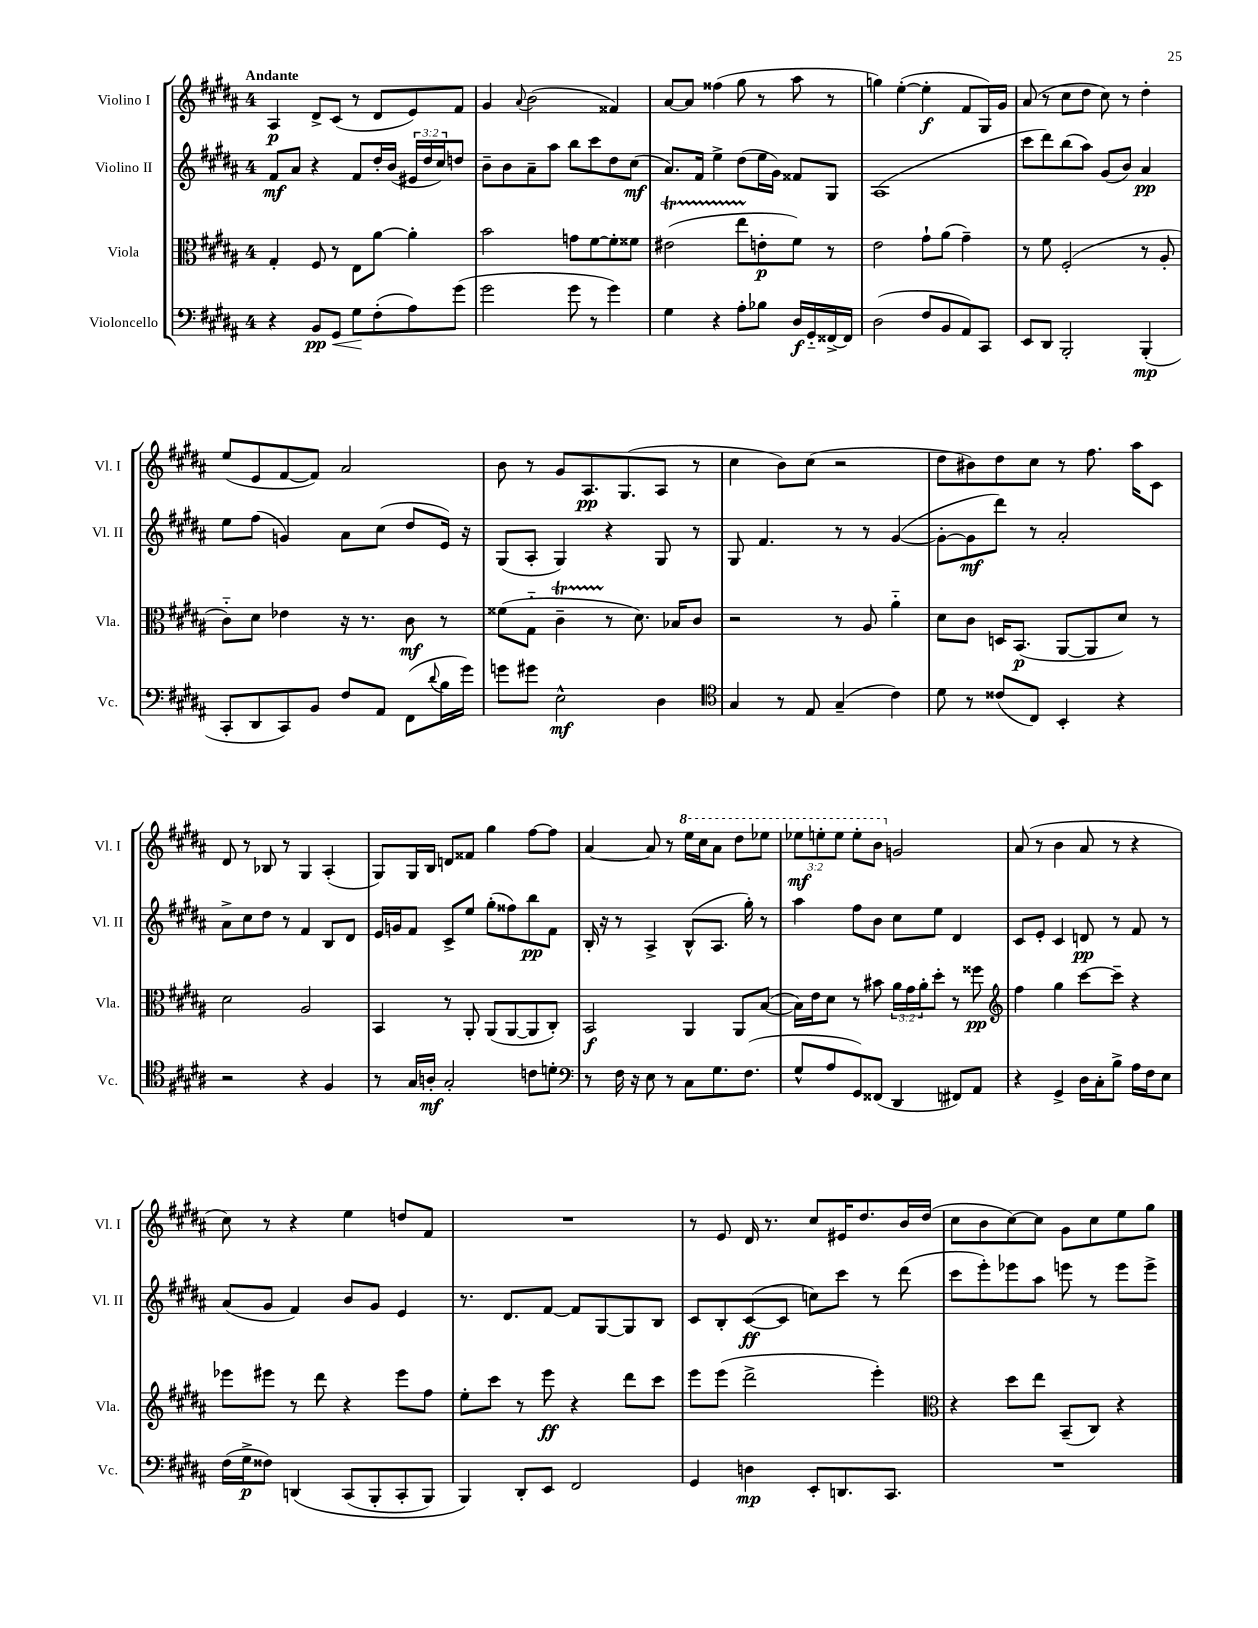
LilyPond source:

<<
\new StaffGroup <<
\new Staff = "s0" \with { instrumentName = "Violino I" shortInstrumentName = "Vl. I" } {
    \clef treble \key b \major \once \override Staff.TimeSignature.style = #'single-digit \time 4/4 \override Staff.TupletNumber.text = #tuplet-number::calc-fraction-text \tempo "Andante"
    ais4\p dis'8-> cis'8( r8 dis'8 e'8) fis'8 |
    gis'4 \appoggiatura { ais'8 } b'2( fisis'4) |
    ais'8~ ais'8 fisis''4( gis''8 r8 ais''8 r8 |
    g''4) e''4~-.( e''4-.\f fis'8 gis16) gis'16 |
    ais'8( r8 cis''8 dis''8 cis''8) r8 dis''4-. |
    e''8( e'8 fis'8~ fis'8) ais'2 |
    b'8 r8 gis'8 ais8.\pp gis8.( ais8 r8 |
    cis''4 b'8) cis''8( r2 |
    dis''8 bis'8) dis''8 cis''8 r8 fis''8. ais''16 cis'8 |
    dis'8 r8 bes8 r8 gis4 ais4-.( |
    gis8) gis16 b16 d'8 fisis'8 gis''4 fis''8~ fis''8 |
    ais'4~ ais'8 r8 \ottava #1 e'''16 cis'''16 ais''8 dis'''8 ees'''8 |
    \tuplet 3/2 { ees'''8\mf e'''8-. e'''8 } e'''8-. b''8 \ottava #0 g'2 |
    ais'8( r8 b'4 ais'8 r8 r4 |
    cis''8) r8 r4 e''4 d''8 fis'8 |
    R1 |
    r8 e'8 dis'16 r8. cis''8 eis'16 dis''8. b'16 dis''16( |
    cis''8 b'8 cis''8~) cis''8 gis'8 cis''8 e''8 gis''8 \bar "|." |
}
\new Staff = "s1" \with { instrumentName = "Violino II" shortInstrumentName = "Vl. II" } {
    \clef treble \key b \major \once \override Staff.TimeSignature.style = #'single-digit \time 4/4 \override Staff.TupletNumber.text = #tuplet-number::calc-fraction-text
    fis'8\mf ais'8 r4 fis'8 dis''16-. b'16( \tuplet 3/2 { eis'16 dis''16 cis''16) } d''8 |
    b'8-- b'8 ais'8-- ais''8 b''8 cis'''8 dis''8 cis''8\mf( |
    ais'8.) fis'16 e''4-> dis''8( e''16 gis'16) fisis'8 gis8 |
    ais1( |
    cis'''8 dis'''8) b''8( ais''8) gis'8( b'8) ais'4\pp |
    e''8 fis''8( g'4) ais'8 cis''8( dis''8 e'16) r16 |
    gis8( ais8-. gis4) r4 gis8 r8 |
    gis8 fis'4. r8 r8 gis'4~( |
    gis'8~-. gis'8\mf dis'''8) r8 ais'2-. |
    ais'8-> cis''8 dis''8 r8 fis'4 b8 dis'8 |
    e'16 g'16 fis'8 cis'8-> e''8 gis''8-.( fisis''8) b''8\pp fis'8 |
    b16-. r16 r8 ais4-> b8-^( ais8. gis''16-.) r8 |
    ais''4 fis''8 b'8 cis''8 e''8 dis'4 |
    cis'8 e'8-. cis'4 d'8\pp r8 fis'8 r8 |
    ais'8( gis'8 fis'4) b'8 gis'8 e'4 |
    r8. dis'8. fis'8~ fis'8 gis8~ gis8 b8 |
    cis'8 b8-. cis'8~\ff( cis'8 c''8) cis'''8 r8 dis'''8( |
    cis'''8 e'''8-.) ees'''8 ais''8 e'''8 r8 e'''8 e'''8-> \bar "|." |
}
\new Staff = "s2" \with { instrumentName = "Viola" shortInstrumentName = "Vla." } {
    \clef alto \key b \major \once \override Staff.TimeSignature.style = #'single-digit \time 4/4 \override Staff.TupletNumber.text = #tuplet-number::calc-fraction-text
    gis4-. fis8 r8 e8 ais'8~ ais'4-. |
    b'2 g'8 fis'8~ fis'8-. fisis'8 |
    eis'2\startTrillSpan( e''8 e'8-.\stopTrillSpan\p fis'8) r8 |
    e'2 gis'8-! ais'8( gis'4--) |
    r8 fis'8 fis2-.( r8 ais8-. |
    cis'8-_) dis'8 ees'4 r16 r8. cis'8\mf r8 |
    fisis'8( gis8-_ cis'4--\startTrillSpan r8\stopTrillSpan dis'8.) bes16 cis'8 |
    r2 r8 ais8 ais'4-_ |
    dis'8 cis'8 d16 b,8.\p( ais,8~ ais,8 dis'8) r8 |
    dis'2 ais2 |
    b,4 r8 ais,8-. ais,8( ais,8~ ais,8 cis8-.) |
    b,2\f ais,4 ais,8 b8~( |
    b16) e'16 dis'8 r8 bis'8 \tuplet 3/2 { ais'16 gis'16 ais'16-. } dis''8-. r8 fisis''8\pp |
    \clef treble fis''4 gis''4 cis'''8~ cis'''8-- r4 |
    ees'''8 eis'''8 r8 dis'''8 r4 eis'''8 fis''8 |
    e''8-. cis'''8 r8 e'''8\ff r4 dis'''8 cis'''8 |
    e'''8 e'''8( dis'''2-> e'''4-.) |
    \clef alto r4 dis''8 e''8 b,8--( cis8) r4 \bar "|." |
}
\new Staff = "s3" \with { instrumentName = "Violoncello" shortInstrumentName = "Vc." } {
    \clef bass \key b \major \once \override Staff.TimeSignature.style = #'single-digit \time 4/4
    r4 b,8\pp\< gis,8 gis8\! fis8-.( ais8) gis'8( |
    gis'2 gis'8 r8 gis'4) |
    gis4 r4 ais8-. bes8 dis16\f gis,16-_ fisis,16~-> fisis,16 |
    dis2( fis8 b,8 ais,8) cis,8 |
    e,8 dis,8 b,,2-. b,,4-.\mp( |
    cis,8-. dis,8 cis,8) b,8 fis8 ais,8 fis,8( \appoggiatura { dis'8 } b16 gis'16) |
    g'8 gis'8 e2-^\mf dis4 |
    \clef tenor gis4 r8 e8 gis4--( cis'4) |
    dis'8 r8 cisis'8( cis8) b,4-. r4 |
    r2 r4 fis4 |
    r8 gis16 a16-.\mf gis2-. c'8 d'8-. |
    \clef bass r8 fis16 r16 e8 r8 cis8 gis8. fis8.( |
    gis8-^ ais8 gis,8) fisis,8( dis,4 fis,8) ais,8 |
    r4 gis,4-> dis16 cis16-. b8-> ais16 fis16 e8 |
    fis16( gis16->\p fisis8) d,4\( cis,8( b,,8-. cis,8-. b,,8) |
    b,,4\) dis,8-. e,8 fis,2 |
    gis,4 d4\mp e,8-. d,8. cis,8. |
    R1 \bar "|." |
}
>>
>>
\layout { \context { \Score \remove "Bar_number_engraver" } }
